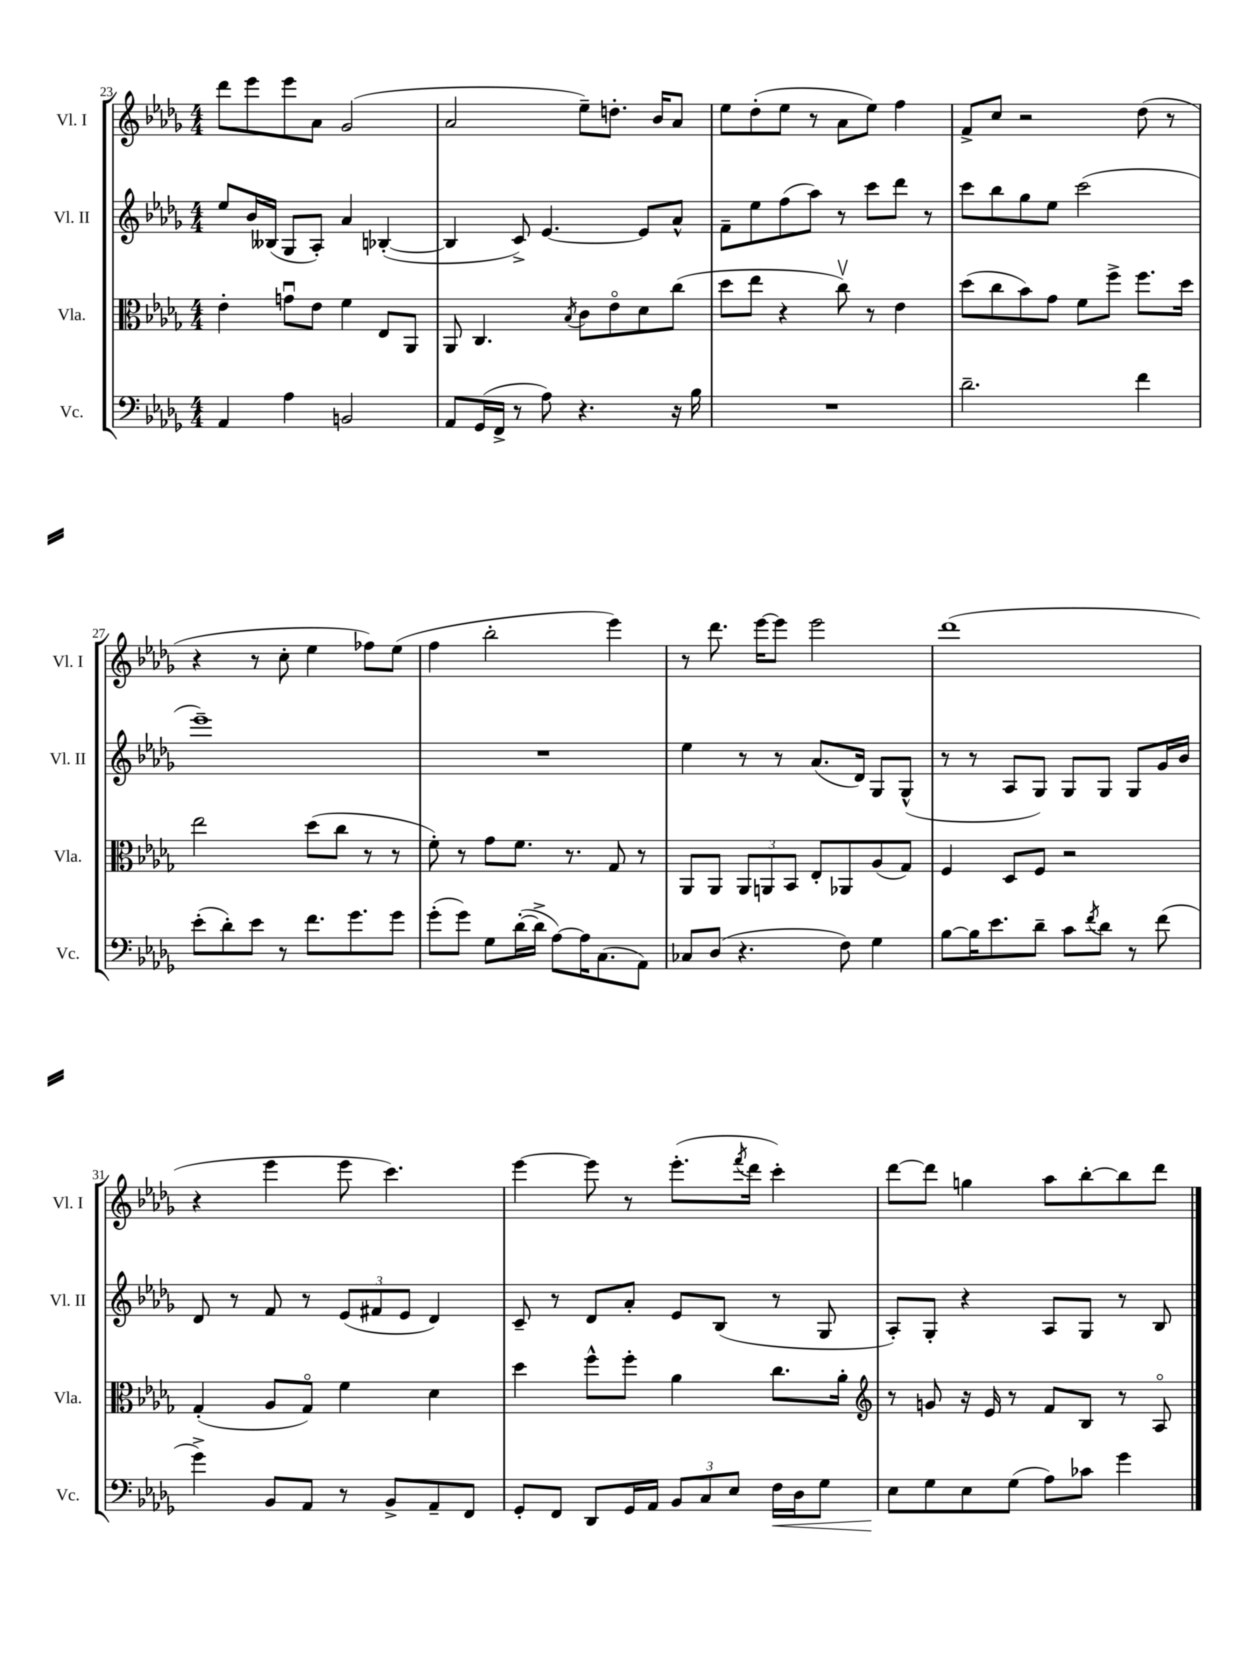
<<
\new StaffGroup <<
\new Staff = "s0" \with { instrumentName = "Vl. I" shortInstrumentName = "Vl. I" } {
    \clef treble \key des \major \numericTimeSignature \time 4/4
    des'''8 ees'''8 ees'''8 aes'8 ges'2( |
    aes'2 ees''8--) d''8.-. bes'16 aes'8 |
    ees''8 des''8-.( ees''8 r8 aes'8 ees''8) f''4 |
    f'8-> c''8 r2 des''8( r8 |
    r4 r8 c''8-. ees''4 fes''8) ees''8( |
    f''4 bes''2-. ees'''4) |
    r8 des'''8. ees'''16~ ees'''8 ees'''2 |
    des'''1( |
    r4 ees'''4 ees'''8 c'''4.) |
    ees'''4~ ees'''8 r8 ees'''8.-.( \acciaccatura { f'''8 } des'''16 c'''4-.) |
    des'''8~ des'''8 g''4 aes''8 bes''8~-. bes''8 des'''8 \bar "|." |
}
\new Staff = "s1" \with { instrumentName = "Vl. II" shortInstrumentName = "Vl. II" } {
    \clef treble \key des \major \numericTimeSignature \time 4/4
    ees''8 bes'16 beses16( ges8 aes8-.) aes'4 bes4~-.( |
    bes4 c'8->) ees'4.~ ees'8 aes'8-^ |
    f'8-- ees''8 f''8( aes''8) r8 c'''8 des'''8 r8 |
    c'''8 bes''8 ges''8 ees''8 c'''2( |
    ees'''1--) |
    R1 |
    ees''4 r8 r8 aes'8.( des'16) ges8 ges8-^( |
    r8 r8 aes8 ges8) ges8 ges8 ges8 ges'16 bes'16 |
    des'8 r8 f'8 r8 \tuplet 3/2 { ees'8( fis'8 ees'8 } des'4) |
    c'8-- r8 des'8 aes'8-. ees'8 bes8( r8 ges8 |
    aes8-.) ges8-. r4 aes8 ges8 r8 bes8 \bar "|." |
}
\new Staff = "s2" \with { instrumentName = "Vla." shortInstrumentName = "Vla." } {
    \clef alto \key des \major \numericTimeSignature \time 4/4
    ees'4-. g'8\downbow ees'8 f'4 ees8 aes,8 |
    aes,8 c4. \acciaccatura { bes8 } c'8 ees'8\flageolet des'8 c''8( |
    des''8 ees''8 r4 c''8\upbow) r8 ees'4 |
    des''8( c''8 bes'8) ges'8 f'8 f''8-> f''8. des''16 |
    ees''2 des''8( c''8 r8 r8 |
    f'8-.) r8 ges'8 f'8. r8. ges8 r8 |
    aes,8 aes,8 \tuplet 3/2 { aes,8 a,8 bes,8 } ees8-. aes,8 aes8( ges8) |
    f4 des8 f8 r2 |
    ges4-.( aes8 ges8\flageolet) f'4 des'4 |
    des''4 f''8-^ f''8-. aes'4 c''8. aes'16-. |
    \clef treble r8 g'8 r16 ees'16 r8 f'8 bes8 r8 aes8\flageolet \bar "|." |
}
\new Staff = "s3" \with { instrumentName = "Vc." shortInstrumentName = "Vc." } {
    \clef bass \key des \major \numericTimeSignature \time 4/4
    aes,4 aes4 b,2 |
    aes,8 ges,16( f,16-> r8 aes8) r4. r16 bes16 |
    R1 |
    des'2.-- f'4 |
    ees'8-.( des'8-.) ees'8 r8 f'8. ges'8. ges'8 |
    ges'8-.( ges'8) ges8 des'16~-.( des'16-> aes8~) aes16 c8.( aes,8) |
    ces8 des8( r4. f8) ges4 |
    bes8~ bes16 ees'8. des'8-- c'8 \acciaccatura { f'8 } des'8 r8 f'8( |
    ges'4->) bes,8 aes,8 r8 bes,8-> aes,8-- f,8 |
    ges,8-. f,8 des,8 ges,16 aes,16 \tuplet 3/2 { bes,8 c8 ees8 } f16\< des16 ges8 |
    ees8\! ges8 ees8 ges8( aes8) ces'8 ges'4 \bar "|." |
}
>>
>>
\layout { \context { \Score currentBarNumber = #23 } }
